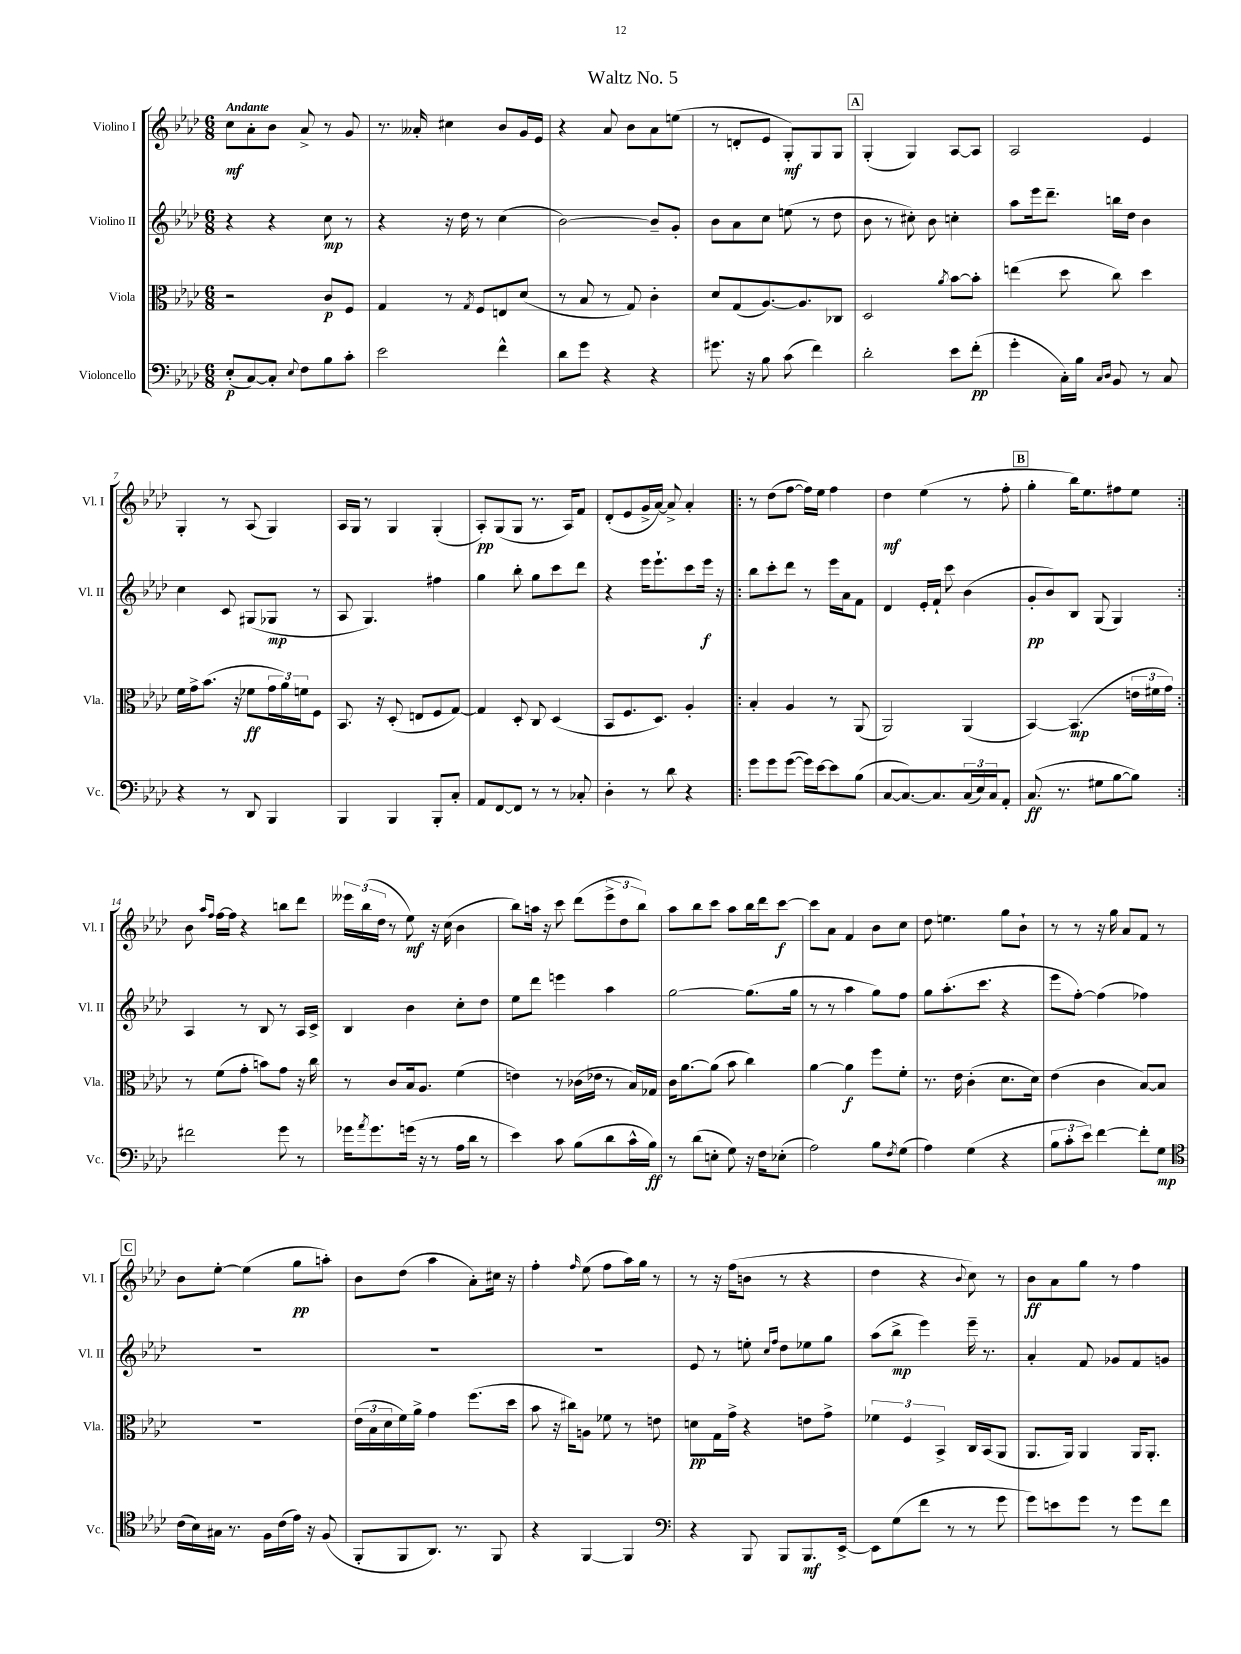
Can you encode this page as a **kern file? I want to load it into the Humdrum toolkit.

**kern	**kern	**kern	**kern
*staff4	*staff3	*staff2	*staff1
*clefF4	*clefC3	*clefG2	*clefG2
*k[b-e-a-d-]	*k[b-e-a-d-]	*k[b-e-a-d-]	*k[b-e-a-d-]
*M6/8	*M6/8	*M6/8	*M6/8
(8E-'	2r	4r	8cc
[8C)	.	.	8a-'
8C']	.	4r	8b-
8qqE-	.	.	.
8F	.	.	8a-^
8B-	8c	8cc	8r
8c'	8F	8r	8g
=	=	=	=
2e-	4G	4r	8.r
.	.	.	16a--'
.	8r	16r	4cc#
.	.	16dd-	.
.	8qG	.	.
.	8F	8r	.
4f^^	8E	(4cc	8b-
.	(8d-	.	16g
.	.	.	16e-
=	=	=	=
8d-	8r	[2b-)	4r
8g	8B-	.	.
4r	8r	.	8a-
.	8G)	.	8b-
4r	4c'	8b-~]	8a-
.	.	8g'	(8ee
=	=	=	=
8.g#	8d-	8b-	8r
.	(8G	8a-	8d'
16r	.	.	.
8B-	[8.A-)	8cc	8e-
(8c	.	(8ee	8G')
.	8.A-]	.	.
4f)	.	8r	8G
.	8C-	8dd-	8G
=	=	=	=
2d-'	2D-	8b-	(4G'
.	.	8r	.
.	.	8cc#')	4G)
.	.	8b-	.
.	8qa-	.	.
8e-	[8b-	4cc'	[8A-
(8f'	8b-']	.	8A-]
=	=	=	=
4g'	(4ee	8aa-	2A-
.	.	16eee-	.
.	.	8.ddd-~	.
16C')	8dd-	.	.
16B-	.	.	.
16qqC	.	.	.
16qqD-	.	.	.
8BB-	8cc)	16bb	.
.	.	16dd-	.
8r	4dd-	4b-	4e-
8C	.	.	.
=	=	=	=
4r	16f	4cc	4G'
.	16g^	.	.
.	(8.b-	.	.
8r	.	8c	8r
.	16r	.	.
8DD-	8f-	(8G#	(8A-
4BBB-	24g	8G-	4G)
.	24a-)	.	.
.	24f	.	.
.	8F	8r	.
=	=	=	=
4BBB-	8.BB-	8A-	16A-
.	.	.	16G
.	.	4.G)	8r
.	16r	.	.
4BBB-	(8D-'	.	4G
.	8E	.	.
8BBB-'	8F	4ff#	(4G'
8C'	[8G)	.	.
=	=	=	=
8AA-	4G]	4gg	8A-')
[8FF	.	.	(8G
8FF]	8D-'	8bb-'	8G
8r	8C	8gg	8.r
8r	(4D-	8ccc	.
.	.	.	16A-)
8C-'	.	8ddd-	8f
=	=	=	=
4D-'	8BB-	4r	(8d-'
.	8.F	.	8e-
8r	.	16eee-	16g^
.	8.D-)	8.eee-`	[16a-)
8d-	.	.	8a-^]
4r	4A-'	8ccc	4a-'
.	.	16eee-	.
.	.	16r	.
=!|:	=!|:	=!|:	=!|:
8g	4B-'	8bb-	8r
8g	.	8ccc'	(8dd-
([8g	4A-	8ddd-	[8ff
16g])	.	8r	16ff])
[16e-	.	.	16ee-
8e-]	8r	16eee-	4ff
.	.	16a-	.
(8B-	(8AA-	8f	.
=	=	=	=
[8C	2AA-)	4d-	4dd-
8.C_)	.	.	.
.	.	16e-'	(4ee-
8.C]	.	16f`	.
.	.	8ccc	.
(24C	(4AA-	(4b-	8r
24E-)	.	.	.
24C	.	.	.
8AA-'	.	.	8ff'
=	=	=	=
(8.C	[4BB-)	8g'	4gg'
.	.	8b-)	.
8.r	.	.	.
.	(4.BB-]	8B-	16bb-)
.	.	.	8.ee-
8G#	.	(8G	.
[8B-	.	4G)	8ff#
8B-])	24e	.	8ee-
.	24f#	.	.
.	24g)	.	.
=:|!	=:|!	=:|!	=:|!
2f#	8r	4A-	8b-
.	.	.	16qqaa-
.	.	.	16qqff
.	(8f	.	[16ff
.	.	.	16ff]
.	8g'	8r	4r
.	8b)	8B-	.
8g	8g	8r	8bb
8r	16r	16A-	8ddd-
.	16cc	16c^	.
=	=	=	=
16g-	8r	4B-	24eee--
.	.	.	(24bb-
8qa-	.	.	.
8.g-	.	.	.
.	.	.	24dd-
.	8c	.	8r
(16g	16B-	4b-	8ee-)
16r	8.A-	.	.
8r	.	.	16r
.	.	.	(16cc
16A-	(4f	8cc'	4b-
16d-	.	.	.
8r	.	8dd-	.
=	=	=	=
4e-)	4e)	8ee-	8bb-)
.	.	8ddd-	16aa
.	.	.	16r
8c	8r	4eee	8ccc
(8B-	(16c-	.	(8ddd-
.	16e-	.	.
8d-	8r	4aa-	12eee-^
.	.	.	12dd-
16c^^	16B-)	.	.
.	.	.	12bb-)
16B-)	16G-	.	.
=	=	=	=
8r	16c	[2gg	8aa-
.	[8.a-	.	.
(8d-	.	.	8bb-
8E'	(8a-]	.	8ccc
8G)	8b-	.	8aa-
16r	4cc)	(8.gg]	16bb-
16F	.	.	16ddd-
(8E-'	.	.	[8ccc
.	.	16gg	.
=	=	=	=
2A-)	[4a-	8r	8ccc]
.	.	8r	8a-
.	4a-]	4aa-	4f
8B-	8ff	8gg)	8b-
8qF	.	.	.
(8G	8f'	8ff	8cc
=	=	=	=
4A-)	8.r	8gg	8dd-
.	.	(8.aa-'	4.ee
.	16e-	.	.
(4G	(4c'	.	.
.	.	8.ccc	.
4r	8.d-	4r	8gg
.	.	.	8b-`
.	16d-)	.	.
=	=	=	=
12B-	(4e-	8eee-	8r
12c'	.	.	.
.	.	[8ff')	8r
12e-)	.	.	.
[4f	4c	(4ff]	16r
.	.	.	16gg
.	.	.	8a-
8f']	[8B-)	4ff-)	8f
8G	8B-]	.	8r
=	=	=	=
*clefC4	*	*	*
(16c	2.r	2.r	8b-
16B-)	.	.	.
16G#	.	.	[8ee-'
8.r	.	.	.
.	.	.	(4ee-]
16F	.	.	.
(16c	.	.	.
16e-)	.	.	8gg
16r	.	.	.
(8F	.	.	8aa')
=	=	=	=
8FF'	(24e-	2.r	8b-
.	24B-	.	.
.	24d-	.	.
8FF	16f)	.	(8dd-
.	16a-^	.	.
8.AA-)	4g	.	4aa-
8.r	.	.	.
.	(8.ff	.	8a-')
8FF	.	.	16cc#
.	16dd-	.	16r
=	=	=	=
4r	8b-	2.r	4ff'
.	16r	.	.
.	16cc#)	.	.
.	.	.	16qqff
[4FF	8A	.	(8ee-
.	8f-	.	8ff
4FF]	8r	.	16aa-)
.	.	.	16gg
.	8e	.	8r
=	=	=	=
*clefF4	*	*	*
4r	8d	8e-	8r
.	16G	8r	16r
.	16g^	.	(16ff
8BBB-	4r	8ee'	8b
.	.	16qqcc	.
.	.	16qqff	.
8BBB-	.	8dd-	8r
8.BBB-	8e	8ee-	4r
.	8g^	8gg	.
[16EE-^	.	.	.
=	=	=	=
8EE-]	6f-	(8aa-	4dd-
(8G	.	8bb-^	.
.	6F	.	.
8f	.	4eee-)	4r
.	6BB-^	.	.
8r	.	.	.
.	.	.	8qqb-
8r	16C	16eee-~	8cc)
.	(16BB-	8.r	.
8g	8AA-	.	8r
=	=	=	=
8g)	8.AA-	4a-'	8b-
8e	.	.	8a-
.	16AA-)	.	.
8g	4AA-	8f	8gg
8r	.	8g-	8r
8g	16AA-	8f	4ff
.	8.AA-'	.	.
8f	.	8g	.
==	==	==	==
*-	*-	*-	*-
